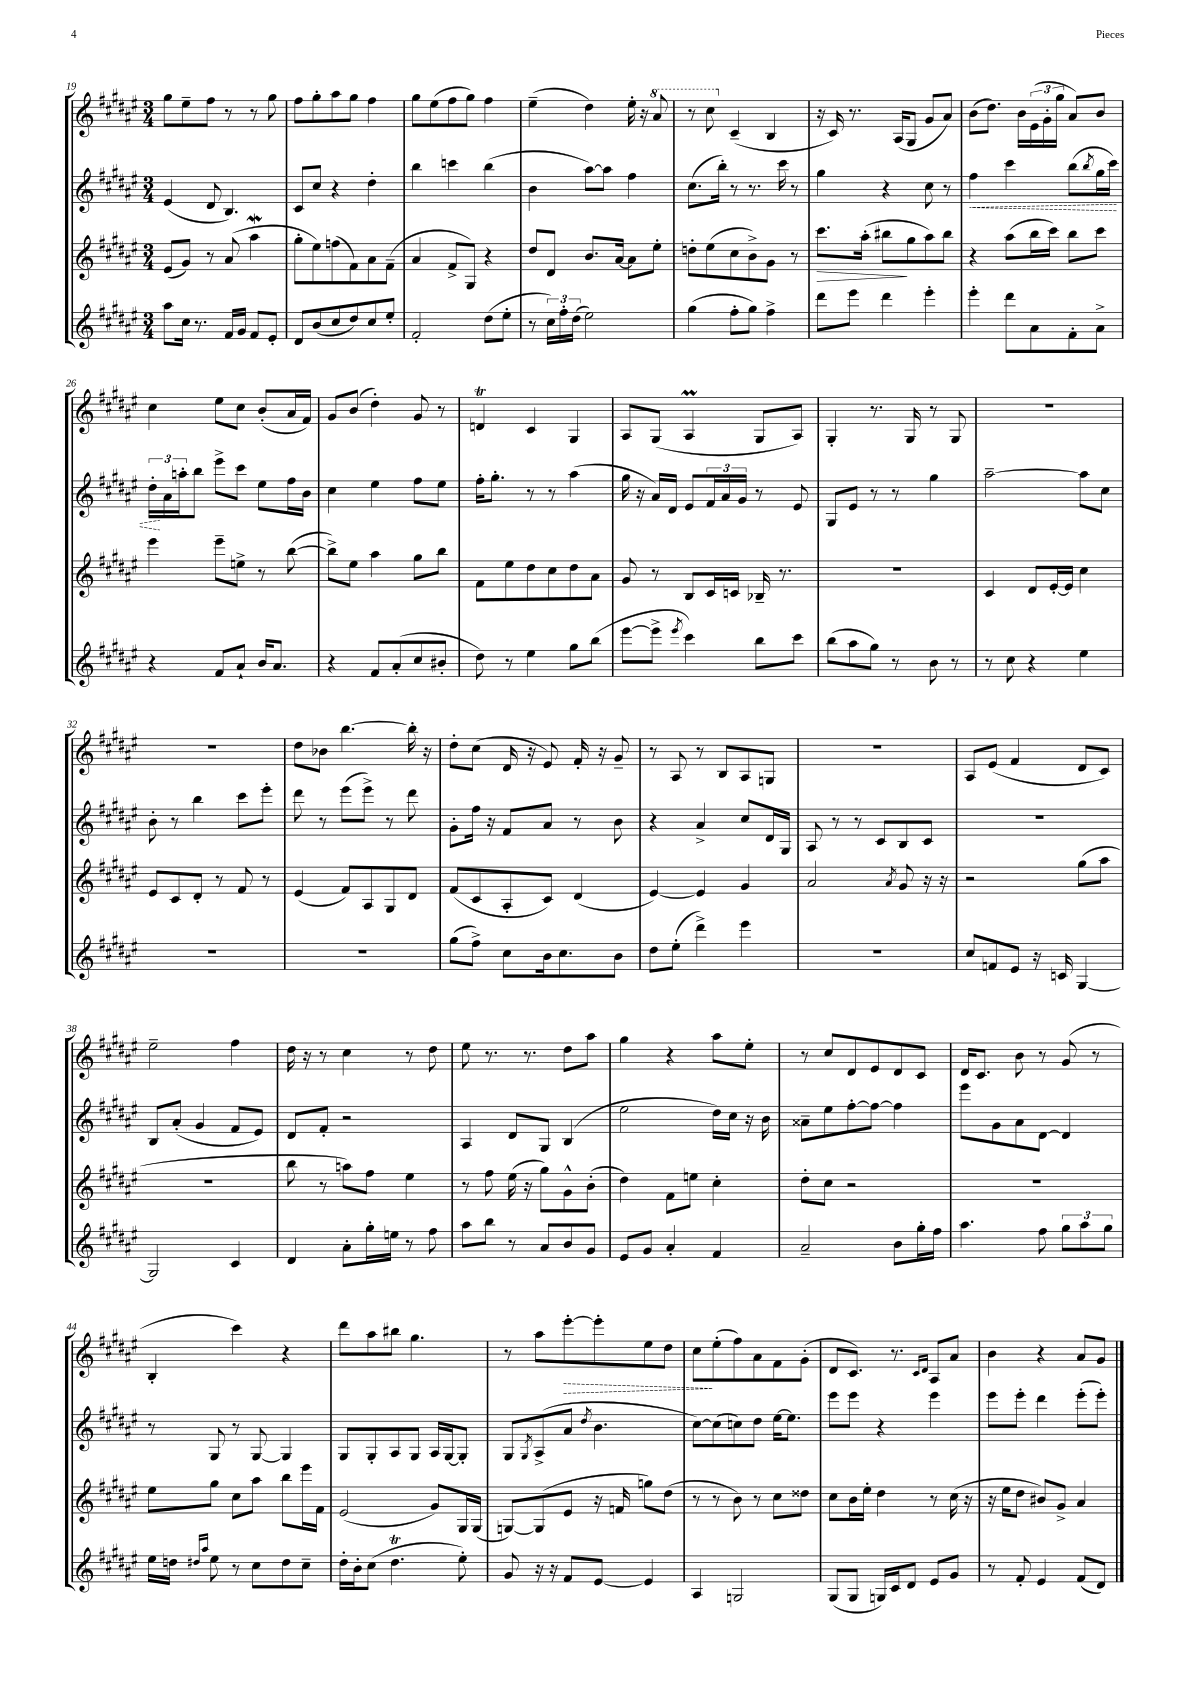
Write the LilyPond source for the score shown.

<<
\new StaffGroup <<
\new Staff = "s0" {
    \clef treble \key fis \major \numericTimeSignature \time 3/4
    gis''8 eis''8-- fis''8 r8 r8 gis''8 |
    fis''8 gis''8-. ais''8 gis''8 fis''4 |
    gis''8 eis''8( fis''8 gis''8) fis''4 |
    eis''4--( dis''4) eis''16-. r16 \ottava #1 ais''8 |
    r8 cis'''8 \ottava #0 cis'4--( b4 |
    r16 cis'16) r8. ais16( gis8 gis'8 ais'8) |
    b'8( dis''8.) b'16 \tuplet 3/2 { eis'16( gis'16-. gis''16 } ais'8) b'8 |
    cis''4 eis''8 cis''8 b'8-.( ais'16 fis'16) |
    gis'8 b'8( dis''4-.) gis'8 r8 |
    d'4\trill cis'4 gis4 |
    ais8 gis8( ais4\prall gis8 ais8) |
    gis4-. r8. gis16 r8 gis8 |
    R2. |
    R2. |
    dis''8 bes'8 b''4.~ b''16-. r16 |
    dis''8-. cis''8( dis'16 r16 eis'8) fis'16-. r16 gis'8-- |
    r8 ais8 r8 b8 ais8 g8 |
    R2. |
    ais8 eis'8( fis'4 dis'8 cis'8) |
    eis''2-- fis''4 |
    dis''16 r16 r8 cis''4 r8 dis''8 |
    eis''8 r8. r8. dis''8 ais''8 |
    gis''4 r4 ais''8 eis''8-. |
    r8 cis''8 dis'8 eis'8 dis'8 cis'8 |
    dis'16 cis'8. b'8 r8 gis'8( r8 |
    b4-. cis'''4) r4 |
    dis'''8 ais''8 bis''8 gis''4. |
    r8 ais''8 \once \override Hairpin.style = #'dashed-line eis'''8~-.\> eis'''8-. eis''8 dis''8 |
    cis''8\! eis''8-.( fis''8) ais'8 fis'8 gis'8-.( |
    dis'8 cis'8.) r8. \grace { cis'16 dis'16 } ais8 ais'8 |
    b'4 r4 ais'8 gis'8 \bar "|." |
}
\new Staff = "s1" {
    \clef treble \key fis \major \numericTimeSignature \time 3/4
    eis'4( dis'8 b4.) |
    cis'8 cis''8 r4 dis''4-. |
    b''4 c'''4 b''4( |
    b'4 ais''8~) ais''8 fis''4 |
    cis''8.( b''16-.) r8 r8. cis'''16 r8 |
    gis''4 r4 cis''8 r8 |
    \once \override Hairpin.style = #'dashed-line fis''4\< cis'''4 b''8( \acciaccatura { b''8 } gis''16 cis'''16) |
    \tuplet 3/2 { dis''16-.\! ais'16 a''16-. } b''8 eis'''8-> cis'''8 eis''8 fis''16 b'16 |
    cis''4 eis''4 fis''8 eis''8 |
    fis''16-. gis''8.-. r8 r8 ais''4( |
    gis''16 r16 ais'16) dis'16 eis'8 \tuplet 3/2 { fis'16 ais'16 gis'16 } r8 eis'8 |
    gis8 eis'8 r8 r8 gis''4 |
    ais''2~-- ais''8 cis''8 |
    b'8-. r8 b''4 cis'''8 eis'''8-. |
    dis'''8 r8 eis'''8( eis'''8->) r8 dis'''8 |
    gis'8-. fis''16 r16 fis'8 ais'8 r8 b'8 |
    r4 ais'4-> cis''8 dis'16 gis16 |
    ais8 r8 r8 cis'8 b8 cis'8 |
    R2. |
    b8 ais'8-.( gis'4 fis'8 eis'8) |
    dis'8 fis'8-. r2 |
    ais4 dis'8 gis8 b4( |
    eis''2 dis''16) cis''16 r16 b'16 |
    aisis'8-- eis''8 fis''8~-. fis''8~ fis''4 |
    eis'''8 gis'8 ais'8 dis'8~ dis'4 |
    r8 gis8 r8 gis8~ gis4 |
    gis8 gis8-. ais8 gis8 ais16 gis16~ gis8-. |
    gis8 \acciaccatura { gis8 } ais8->( ais'8 \acciaccatura { dis''8 } b'4. |
    cis''8~) cis''8( c''8) dis''8 eis''16~ eis''8. |
    eis'''8 eis'''8 r4 eis'''4 |
    eis'''8 eis'''8-. dis'''4 eis'''8-.( eis'''8-.) \bar "|." |
}
\new Staff = "s2" {
    \clef treble \key fis \major \numericTimeSignature \time 3/4
    eis'8( gis'8) r8 ais'8( ais''4\mordent |
    gis''8-. eis''8) f''8( fis'8) ais'8 fis'8--( |
    ais'4 fis'8-> gis8) r4 |
    dis''8 dis'8 b'8. ais'16~ ais'8 eis''8-. |
    d''8-. eis''8( cis''8 b'8->) gis'8 r8 |
    cis'''8.\> ais''16-.( bis''8\! gis''8 ais''8) bis''8 |
    r4 ais''8( b''16 cis'''16) b''8 cis'''8 |
    eis'''4 eis'''8-- e''8-> r8 b''8~( |
    b''8->) eis''8 ais''4 gis''8 b''8 |
    fis'8 eis''8 dis''8 cis''8 dis''8 ais'8 |
    gis'8 r8 b8 cis'16 c'16 bes16-- r8. |
    R2. |
    cis'4 dis'8 eis'16~-. eis'16 cis''4 |
    eis'8 cis'8 dis'8-. r8 fis'8 r8 |
    eis'4( fis'8) ais8 gis8 dis'8 |
    fis'8( cis'8 ais8-. cis'8) dis'4( |
    eis'4~) eis'4 gis'4 |
    ais'2 \acciaccatura { ais'8 } gis'8 r16 r16 |
    r2 gis''8( ais''8 |
    R2. |
    b''8 r8 a''8) fis''8 eis''4 |
    r8 fis''8 eis''16( r16 gis''8) gis'8-^ b'8-.( |
    dis''4) fis'8 e''8 cis''4-. |
    dis''8-. cis''8 r2 |
    R2. |
    eis''8 gis''8 cis''8 ais''8 b''8 eis'''16 fis'16 |
    eis'2( gis'8) gis16 gis16( |
    g8~) g8( eis'8 r16 f'16 g''8) dis''8( |
    r8 r8 b'8) r8 cis''8 disis''8 |
    cis''8 b'16 eis''16-. dis''4 r8 cis''16( r16 |
    r16 eis''16 dis''8 bis'8) gis'8-> ais'4 \bar "|." |
}
\new Staff = "s3" {
    \clef treble \key fis \major \numericTimeSignature \time 3/4
    ais''8 cis''16 r8. fis'16 gis'16 fis'8 eis'8-. |
    dis'8 b'8( cis''8 dis''8) cis''8 eis''8-. |
    fis'2-. dis''8( eis''8-. |
    r8 \tuplet 3/2 { cis''16) fis''16-. dis''16( } eis''2) |
    gis''4( fis''8-. gis''8) fis''4-> |
    dis'''8 eis'''8 dis'''4 eis'''4-. |
    eis'''4-. dis'''8 ais'8 fis'8-. ais'8-> |
    r4 fis'8 ais'8-! b'16 ais'8. |
    r4 fis'8 ais'8-.( cis''8 bis'8-. |
    dis''8) r8 eis''4 gis''8 b''8( |
    eis'''8~ eis'''8-> \acciaccatura { eis'''8 } cis'''4) b''8 cis'''8 |
    b''8( ais''8 gis''8) r8 b'8 r8 |
    r8 cis''8 r4 eis''4 |
    R2. |
    R2. |
    gis''8( fis''8->) cis''8 b'16 cis''8. b'8 |
    dis''8 eis''8-.( dis'''4->) eis'''4 |
    R2. |
    cis''8 f'8 eis'8 r16 c'16 gis4~ |
    gis2 cis'4 |
    dis'4 ais'8-. gis''16-. e''16 r8 fis''8 |
    ais''8 b''8 r8 ais'8 b'8 gis'8 |
    eis'8 gis'8 ais'4-. fis'4 |
    ais'2-- b'8 gis''16-. fis''16 |
    ais''4. fis''8 \tuplet 3/2 { gis''8 ais''8 gis''8 } |
    eis''16 d''16 \grace { dis''16 ais''16 } eis''8 r8 cis''8 dis''8 cis''8-- |
    dis''16-. b'16-. cis''8( dis''4.\trill eis''8-.) |
    gis'8 r16 r16 fis'8 eis'8~ eis'4 |
    ais4 g2 |
    gis8( gis8 g16) cis'16 dis'8 eis'8 gis'8 |
    r8 fis'8-. eis'4 fis'8( dis'8) \bar "|." |
}
>>
>>
\layout { \context { \Score currentBarNumber = #19 } }
